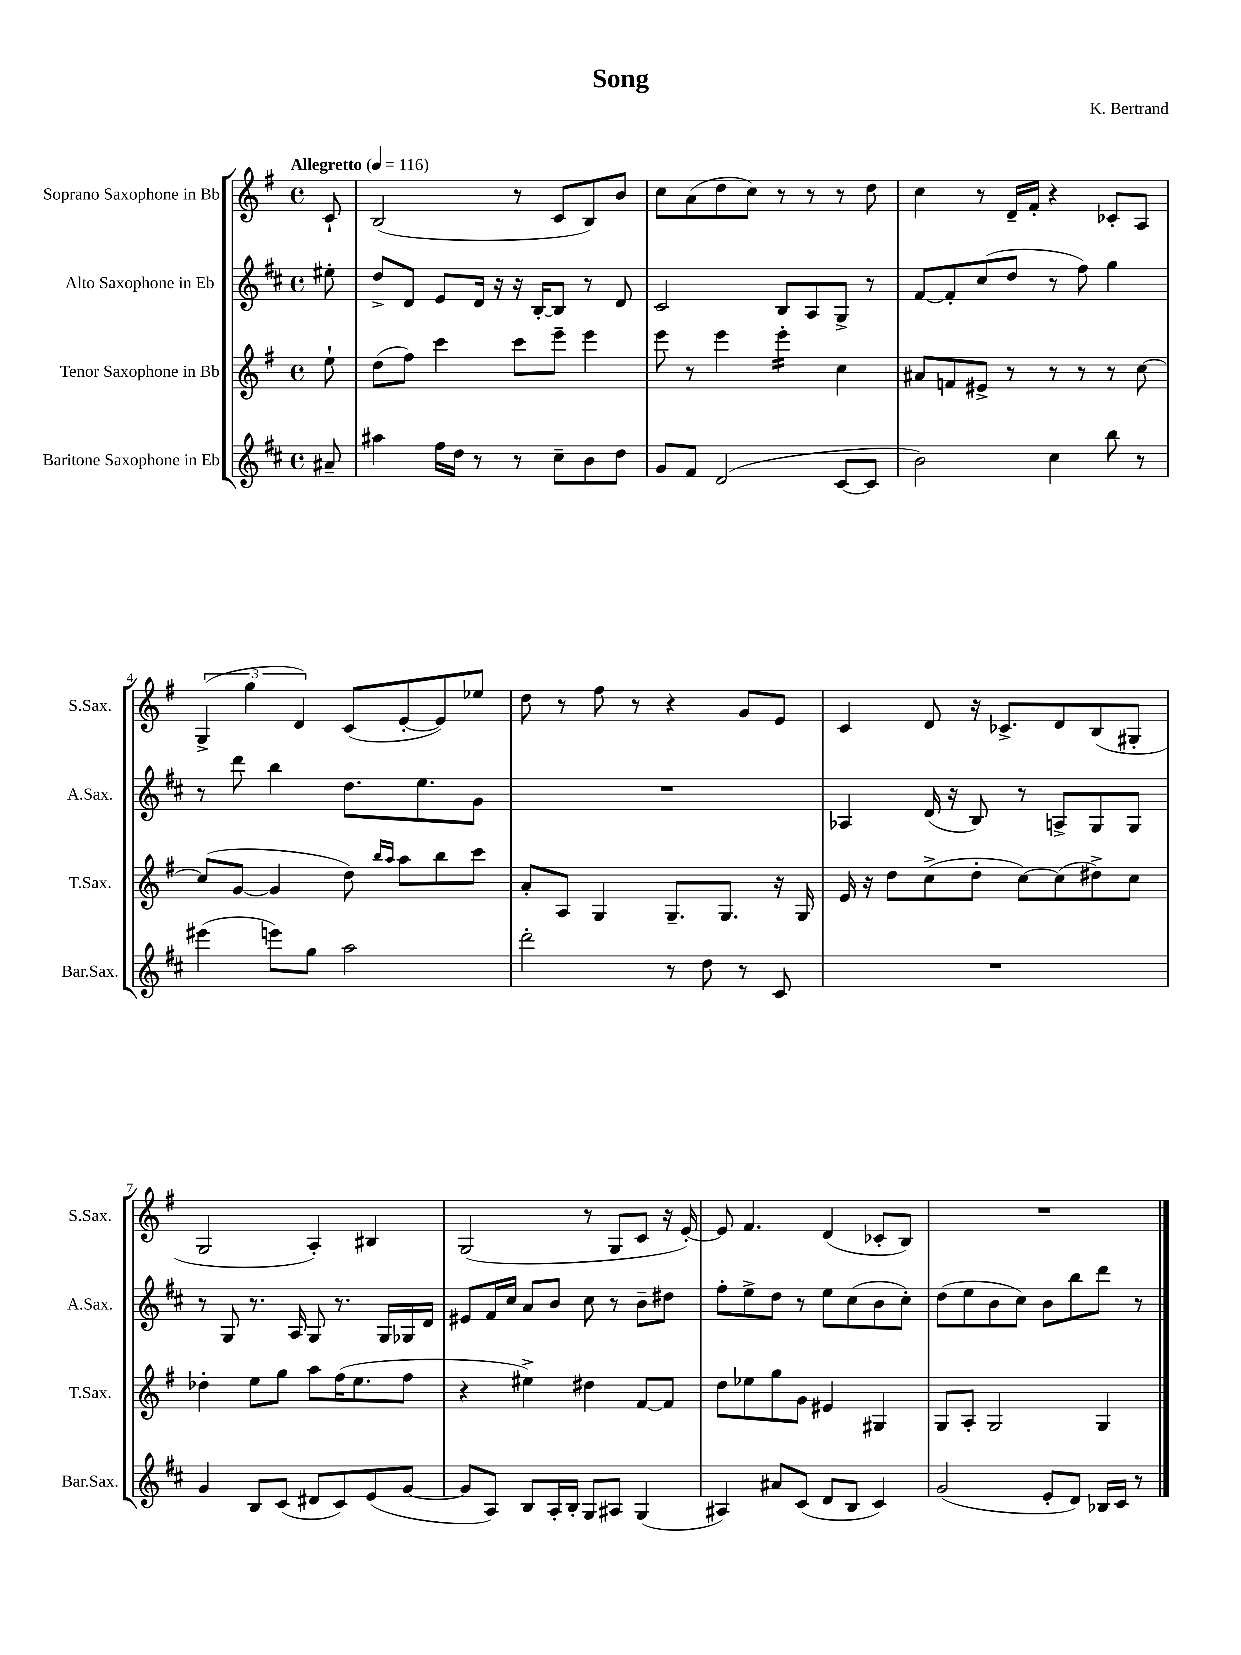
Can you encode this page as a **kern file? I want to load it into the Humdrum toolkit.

**kern	**kern	**kern	**kern
*staff4	*staff3	*staff2	*staff1
*clefG2	*clefG2	*clefG2	*clefG2
*k[f#c#]	*k[f#]	*k[f#c#]	*k[f#]
*M4/4	*M4/4	*M4/4	*M4/4
*met(c)	*met(c)	*met(c)	*met(c)
*MM116	*MM116	*MM116	*MM116
8a#~	8ee`	8ee#'	8c`
=	=	=	=
4aa#	(8dd	8dd^	(2B
.	8ff#)	8d	.
16ff#	4ccc	8e	.
16dd	.	.	.
8r	.	16d	.
.	.	16r	.
8r	8ccc	16r	8r
.	.	[16B'	.
8cc#~	8eee~	8B]	8c
8b	4eee	8r	8B)
8dd	.	8d	8b
=	=	=	=
8g	8eee	2c#	8cc
8f#	8r	.	(8a
(2d	4eee	.	8dd
.	.	.	8cc)
.	4eee'	8B	8r
.	.	8A	8r
[8c#	4cc	8G^	8r
8c#]	.	8r	8dd
=	=	=	=
2b)	8a#	[8f#	4cc
.	8f	8f#']	.
.	8e#^	(8cc#	8r
.	8r	8dd	16d~
.	.	.	16f#'
4cc#	8r	8r	4r
.	8r	8ff#)	.
8bb	8r	4gg	8c-'
8r	[8cc	.	8A
=	=	=	=
(4eee#	(8cc]	8r	(6G^
.	[8g	8ddd	.
.	.	.	6gg
8eee)	4g]	4bb	.
.	.	.	6d)
8gg	.	.	.
2aa	8dd)	8.dd	(8c
.	16qqbb	.	.
.	16qqaa	.	.
.	8aa	.	[8e'
.	.	8.ee	.
.	8bb	.	8e])
.	8ccc	8g	8ee-
=	=	=	=
2ddd'	8a'	1r	8dd
.	8A	.	8r
.	4G	.	8ff#
.	.	.	8r
8r	8.G~	.	4r
8dd	.	.	.
.	8.G	.	.
8r	.	.	8g
8c#	16r	.	8e
.	16G	.	.
=	=	=	=
1r	16e	4A-	4c
.	16r	.	.
.	8dd	.	.
.	(8cc^	(16d	8d
.	.	16r	.
.	8dd'	8B)	16r
.	.	.	8.c-^
.	[8cc)	8r	.
.	(8cc]	8A^	8d
.	8dd#^)	8G	(8B
.	8cc	8G	8G#'
=	=	=	=
4g	4dd-'	8r	2G
.	.	8G	.
8B	8ee	8.r	.
(8c#	8gg	.	.
.	.	16A	.
8d#	8aa	8G	4A')
8c#)	(16ff#	8.r	.
.	8.ee	.	.
(8e	.	.	4B#
.	.	16G	.
[8g	8ff#	16G-	.
.	.	16d	.
=	=	=	=
8g]	4r	8e#	(2G
8A)	.	16f#	.
.	.	16cc#	.
8B	4ee#^)	8a	.
16A'	.	8b	.
16B'	.	.	.
8G	4dd#	8cc#	8r
8A#	.	8r	8G
(4G	[8f#	8b~	8c
.	8f#]	8dd#	16r
.	.	.	[16e')
=	=	=	=
4A#)	8dd	8ff#'	8e]
.	8ee-	8ee^	4.f#
8a#	8gg	8dd	.
(8c#	8g	8r	.
8d	4e#	8ee	(4d
8B	.	(8cc#	.
4c#)	4G#	8b	8c-'
.	.	8cc#')	8B)
=	=	=	=
(2g	8G	(8dd	1r
.	8A'	8ee	.
.	2G	8b	.
.	.	8cc#)	.
8e'	.	8b	.
8d)	.	8bb	.
16B-	4G	8ddd	.
16c#	.	.	.
8r	.	8r	.
==	==	==	==
*-	*-	*-	*-
